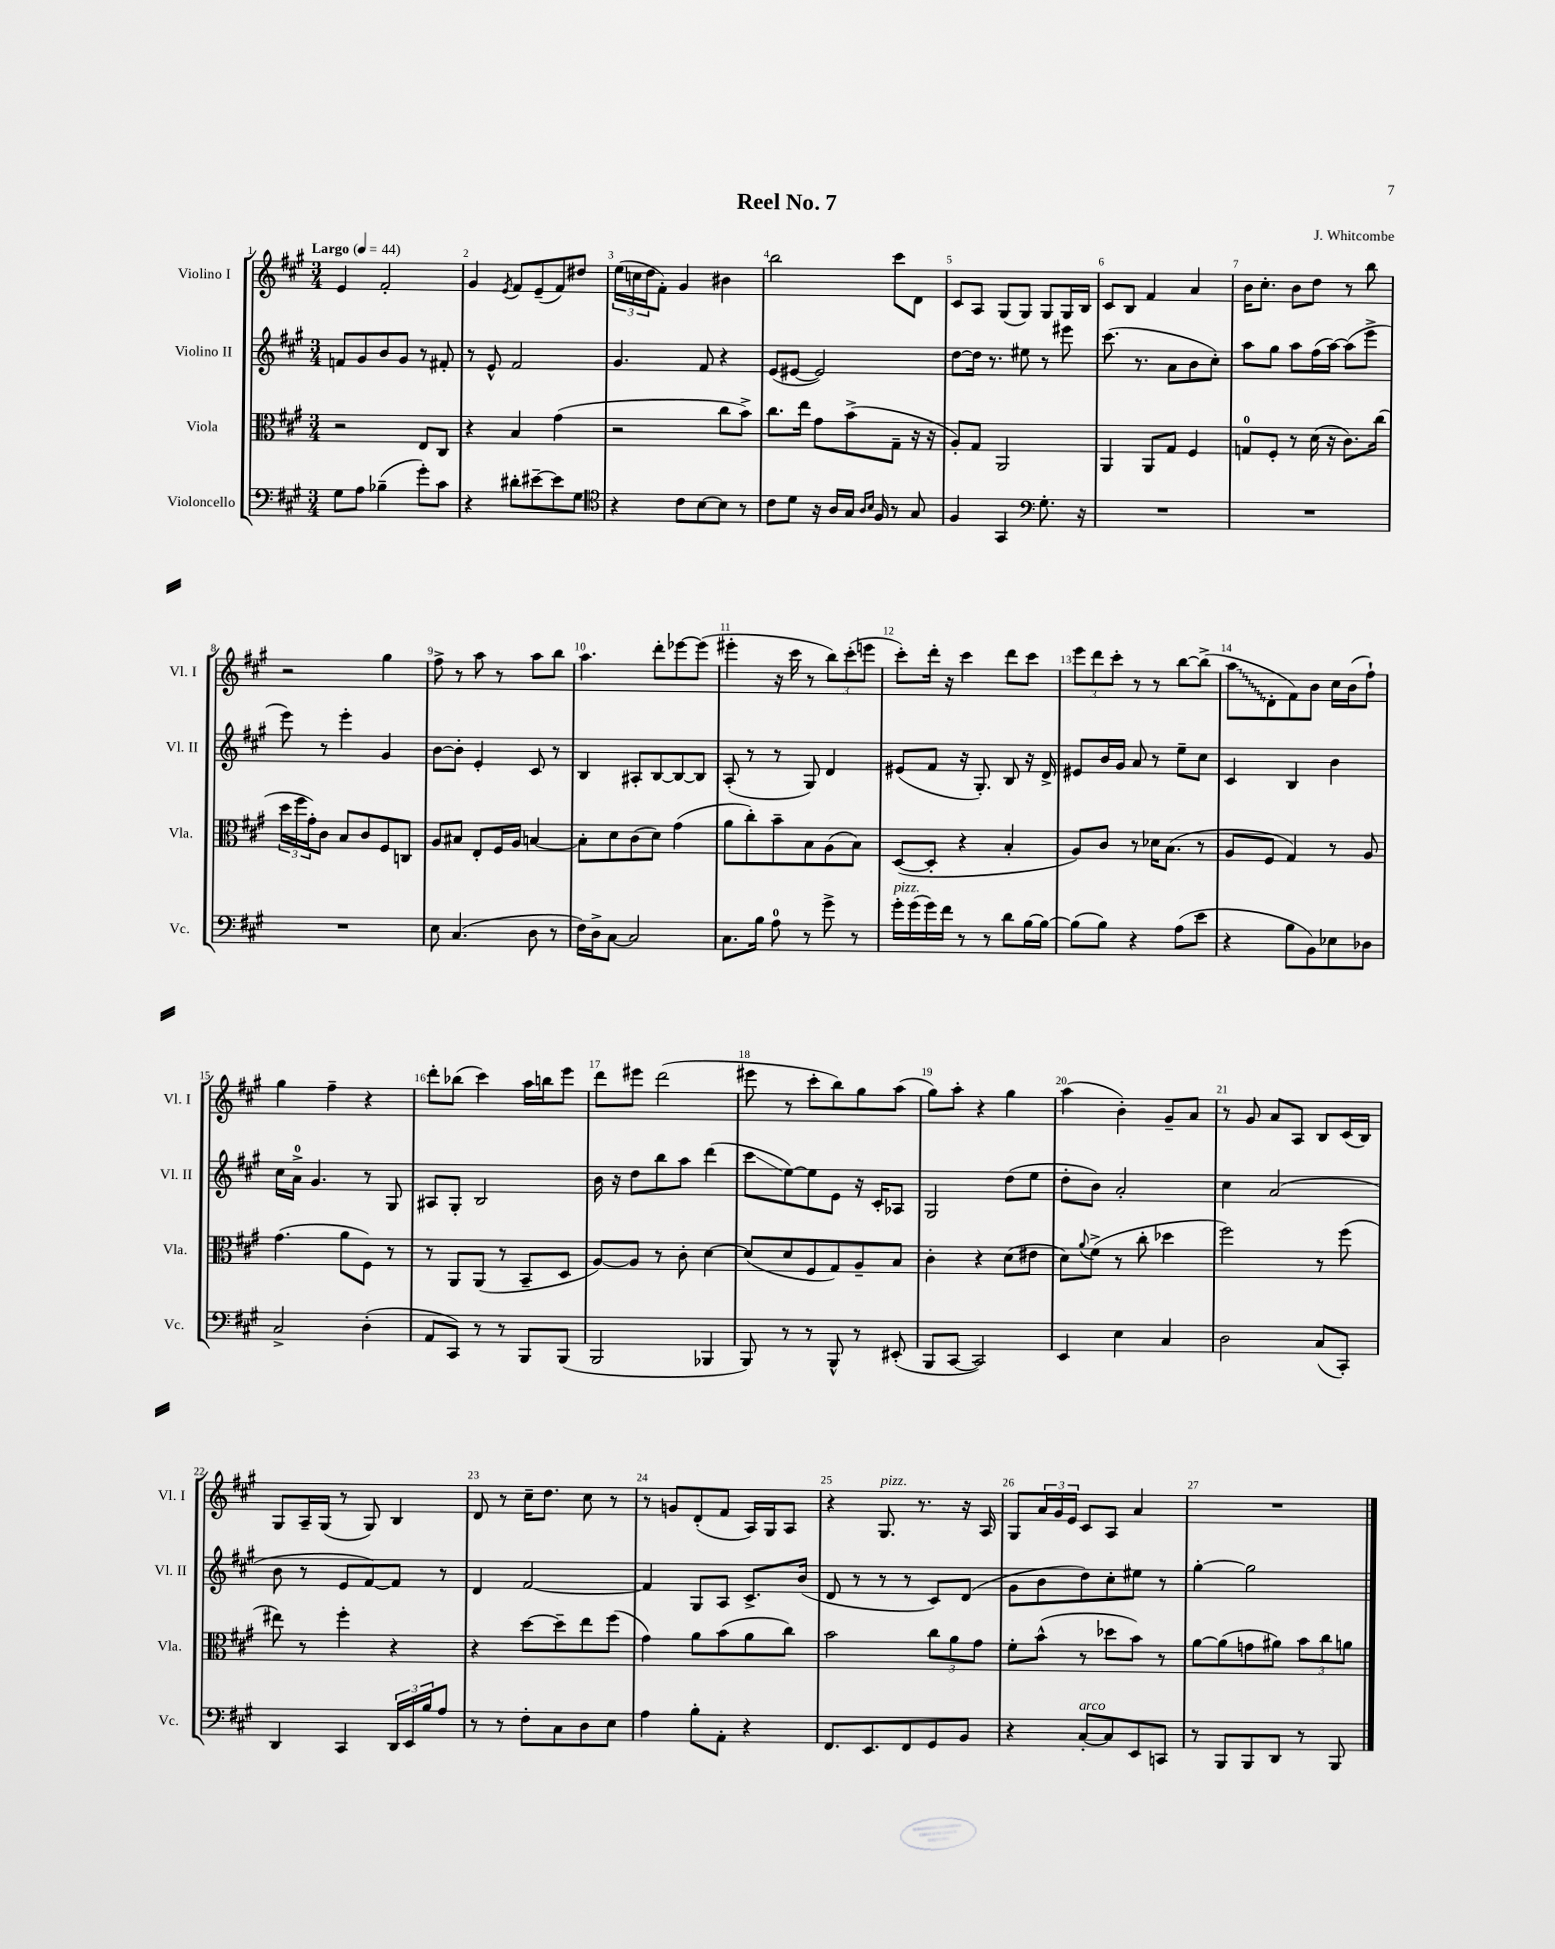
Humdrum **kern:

**kern	**kern	**kern	**kern
*staff4	*staff3	*staff2	*staff1
*clefF4	*clefC3	*clefG2	*clefG2
*k[f#c#g#]	*k[f#c#g#]	*k[f#c#g#]	*k[f#c#g#]
*M3/4	*M3/4	*M3/4	*M3/4
*MM44	*MM44	*MM44	*MM44
8G#	2r	8f	4e
8A	.	8g#	.
(4B-~	.	8b	2f#'
.	.	8g#	.
8g#')	8E	8r	.
8c#	8C#	8f#'	.
=	=	=	=
4r	4r	8r	4g#
.	.	8e^^	.
.	.	.	8qe
8d#'	4B	2f#	8f#
[8e#~	.	.	(8e~
8e#]	(4g#	.	8f#)
8G#	.	.	8dd#
=	=	=	=
*clefC4	*	*	*
4r	2r	4.g#	(24ee
.	.	.	24cc
.	.	.	24dd
.	.	.	8f#')
8c#	.	.	4g#
[8B	.	8f#	.
8B]	8cc#	4r	4b#
8r	8b^)	.	.
=	=	=	=
8c#	8.cc#	(8e	2bb
8d	.	[8e#	.
.	16ee	.	.
16r	8g#	2e#])	.
16A	.	.	.
16G#	(8b^	.	.
16qqA	.	.	.
16qqB	.	.	.
16F#	.	.	.
8r	8G#~	.	8ccc#
8G#	16r	.	8d
.	16r	.	.
=	=	=	=
4F#	8A')	[8dd	8c#
.	8G#	16dd]	8A
.	.	8.r	.
4GG#	2AA	.	(8G#
.	.	8ee#	8G#)
*clefF4	*	*	*
8.G#'	.	8r	8G#
.	.	8eee#	16G#
16r	.	.	16B
=	=	=	=
2.r	4AA	(8.ccc#	8c#
.	.	.	8B
.	.	8.r	.
.	8AA	.	4f#
.	8G#	8a	.
.	4F#	8b	4a
.	.	8cc#')	.
=	=	=	=
2.r	8G	8aa	16b
.	.	.	8.cc#'
.	8F#'	8gg#	.
.	8r	8aa	8b
.	(16d	(16ff#	8dd
.	16r	[16aa)	.
.	8.c#)	(8aa]	8r
.	.	8eee^	8bb
.	(16cc#	.	.
=	=	=	=
2.r	24dd	8eee)	2r
.	24ff#	.	.
.	24g#')	.	.
.	8c#	8r	.
.	8B	4eee'	.
.	8c#	.	.
.	8F#	4g#	4gg#
.	8C	.	.
=	=	=	=
8E	8A	[8b	8ff#^
(4.C#	8B#	8b']	8r
.	8E'	4e'	8aa
.	16F#	.	8r
.	16A	.	.
8D	[4B	8c#	8aa
8r	.	8r	8bb
=	=	=	=
16F#)	8B']	4B	4.aa
16D^	.	.	.
[8C#	8d	.	.
2C#]	(8c#	8A#'	.
.	8d)	[8B	8ddd'
.	(4g#	8B_	[8eee-
.	.	8B]	(8eee-]
=	=	=	=
8.C#	8a	(8A'	4eee#'
.	8cc#')	8r	.
16B	.	.	.
8A	8b~	8r	16r
.	.	.	16ccc#
8r	8B	8G#)	8r
8g#^	(8A	4d	12bb)
.	.	.	(12ccc#'
8r	8B)	.	.
.	.	.	12eee
=	=	=	=
16g#'	([8D	(8e#	8ccc#')
(16g#	.	.	.
16g#)	8D']	8f#	16ddd'
16f#	.	.	16r
8r	4r	16r	4ccc#
.	.	8.G#')	.
8r	.	.	.
8d	4B'	8B	8ddd
[16B	.	16r	8ccc#
16B_	.	16d^	.
=	=	=	=
(8B]	8A)	8e#	12eee
.	.	.	12ddd
8B)	8c#	16b	.
.	.	.	12ccc#'
.	.	16g#	.
4r	8r	8a	8r
.	16d-	8r	8r
.	(8.B	.	.
(8A	.	8ee~	[8bb
8e	8r	8cc#	(8bb^]
=	=	=	=
4r	8A	4c#	8aa
.	8F#	.	8d'
8B	4G#)	4B	8f#)
8BB)	.	.	8b
8E-	8r	4b	16cc#
.	.	.	(16b
8D-	8A	.	8ff#`)
=	=	=	=
2C#^	(4.g#	16cc#	4gg#
.	.	16a^	.
.	.	4.g#	.
.	.	.	4ff#~
.	8a	.	.
(4D'	8F#)	8r	4r
.	8r	8G#	.
=	=	=	=
8AA	8r	8A#	8ddd'
8CC#)	8AA	8G#'	(8bb-
8r	(8AA	2B	4ccc#)
8r	8r	.	.
8BBB	8BB~	.	16aa
.	.	.	16bb
(8BBB	8D	.	8eee
=	=	=	=
2BBB	[8A)	16b	8ddd
.	.	16r	.
.	8A]	8dd	8eee#
.	8r	8bb	(2ddd
.	8c#'	8aa	.
4BBB-	[4d	(4ddd	.
=	=	=	=
8BBB)	(8d]	8ccc#	8eee#
8r	8d	[8ee)	8r
8r	8F#	8ee]	8ccc#'
8BBB^^	8G#)	8e	8bb)
8r	8A~	16r	8gg#
.	.	16c#'	.
(8EE#'	8B	8A-	(8aa
=	=	=	=
8BBB	4c#'	2G#	8gg#)
[8CC#	.	.	8aa'
2CC#])	4r	.	4r
.	(8d	(8dd	4gg#
.	8e#	8ee	.
=	=	=	=
4EE	8d)	8dd'	(4aa
.	8qqa	.	.
.	(8f#^	8b)	.
4E	8r	2a'	4b')
.	8cc#'	.	.
4C#	4dd-	.	8g#~
.	.	.	8a
=	=	=	=
2D	2ff#)	4cc#	8r
.	.	.	8g#
.	.	(2a	8a
.	.	.	8A
(8C#	8r	.	8B
8CC#')	(8ff#	.	(16c#
.	.	.	16B)
=	=	=	=
4DD	8ee#)	8b	8G#
.	8r	8r	16A~
.	.	.	(16G#
4CC#	4ff#'	8e	8r
.	.	[8f#)	8G#)
24DD	4r	8f#]	4B
24EE	.	.	.
24B	.	.	.
8A	.	8r	.
=	=	=	=
8r	4r	4d	8d
8r	.	.	8r
8F#'	[8dd	[2f#	16cc#~
.	.	.	8.dd
8C#	8dd~]	.	.
8D	8ee	.	8cc#
8E	(8ff#	.	8r
=	=	=	=
4A	4g#)	4f#]	8r
.	.	.	8g
8B'	8a	8G#	(8d'
8AA'	(8b	8A	8f#
4r	8a	8.c#^	16A)
.	.	.	16G#
.	8cc#)	.	8A
.	.	(16b	.
=	=	=	=
8.FF#	2b	8d	4r
.	.	8r	.
8.EE	.	.	.
.	.	8r	8.G#
8FF#	.	8r	.
.	.	.	8.r
8GG#	12cc#	8c#)	.
.	12a	.	.
8BB	.	(8d	16r
.	12g#	.	.
.	.	.	16A
=	=	=	=
4r	8f#'	8g#	8G#
.	(8b^^	8b	24a
.	.	.	24g#
.	.	.	24e
[8C#'	8r	8dd)	8c#
8C#]	8dd-	8cc#'	8A
8EE	8b)	8ee#	4a
8CC	8r	8r	.
=	=	=	=
8r	[8a	[4gg#'	2.r
8BBB	(8a]	.	.
8BBB	8g	2gg#]	.
8DD	8a#)	.	.
8r	12b	.	.
.	12cc#	.	.
8BBB	.	.	.
.	12a	.	.
==	==	==	==
*-	*-	*-	*-
